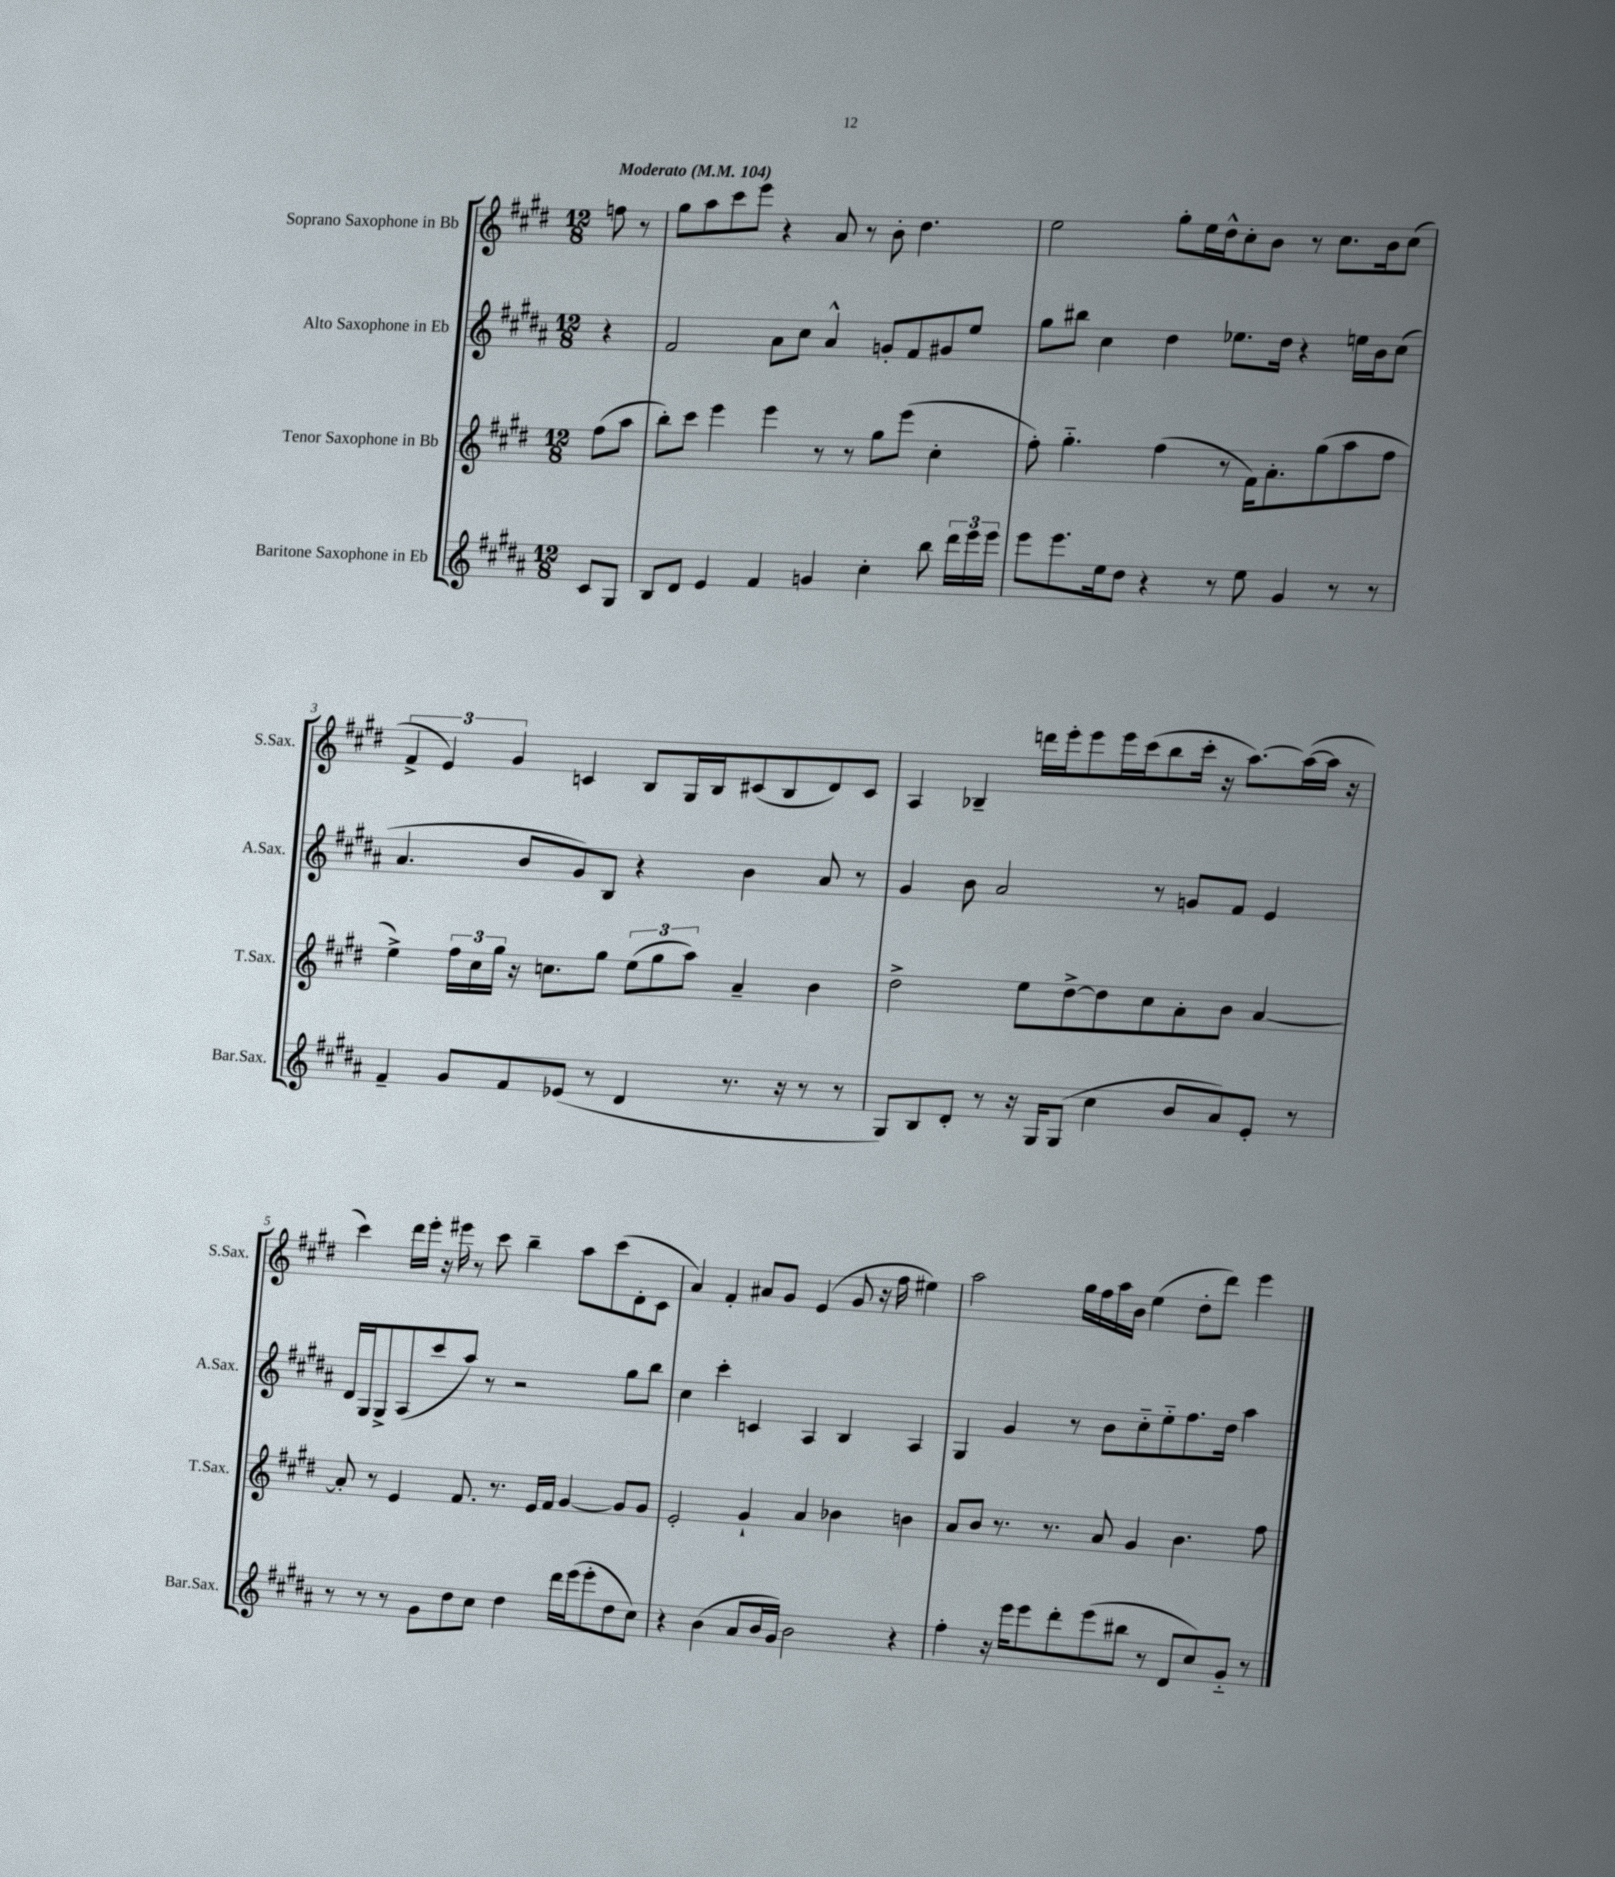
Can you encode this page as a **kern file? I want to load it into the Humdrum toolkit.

**kern	**kern	**kern	**kern
*staff4	*staff3	*staff2	*staff1
*clefG2	*clefG2	*clefG2	*clefG2
*k[f#c#g#d#a#]	*k[f#c#g#d#]	*k[f#c#g#d#a#]	*k[f#c#g#d#]
*M12/8	*M12/8	*M12/8	*M12/8
*MM104	*MM104	*MM104	*MM104
8c#	(8ff#	4r	8ff
8G#	8aa	.	8r
=	=	=	=
8B	8bb')	2f#	8gg#
8d#	8ccc#	.	8aa
4e	4eee	.	8ccc#
.	.	.	8eee
4f#	4eee	8a#	4r
.	.	8cc#	.
4g	8r	4a#^^	8a
.	8r	.	8r
4cc#'	8gg#	8g'	8b'
.	(8eee	8f#	4.dd#
8bb	4cc#'	8g#	.
24ddd#	.	8ee	.
24eee	.	.	.
24eee	.	.	.
=	=	=	=
8eee	8ff#')	8gg#	2ee
8.eee	4.gg#'~	8bb#	.
.	.	4cc#	.
16ee	.	.	.
8dd#	.	.	.
4r	(4ff#	4dd#	8gg#'
.	.	.	16ee
.	.	.	16dd#^^
8r	8r	8.ee-	8cc#'
8ee	16f#)	.	8b
.	8.a'	16dd#	.
4g#	.	4r	8r
.	(8gg#	.	8.cc#
8r	8aa	16ee	.
.	.	16b	16b
8r	8ff#	(8cc#	(8cc#
=	=	=	=
4f#~	4ee^)	4.a#	6f#^
.	.	.	6e)
8g#	24ff#	.	.
.	24cc#	.	.
.	24gg#	.	6g#
8f#	16r	8b	.
.	8.cc	.	.
(8e-	.	8g#)	4c
8r	8gg#	8B	.
4d#	(12ee	4r	8B
.	12gg#	.	.
.	.	.	16G#
.	12aa)	.	.
.	.	.	16B
8.r	4a~	4b	(8c#
.	.	.	8B
16r	.	.	.
8r	4b	8a#	8d#)
8r	.	8r	8c#
=	=	=	=
8G#)	2dd#^	4g#	4A
8B	.	.	.
8d#'	.	8b	4B-~
8r	.	2a#	.
16r	8ee	.	16ddd
16G#	.	.	16eee'
(8G#	[8dd#^	.	8eee
4cc#	8dd#]	.	16eee
.	.	.	(16ccc#
.	8cc#	8r	8bb
8b	8a'	8g	16ccc#'
.	.	.	16r
8a#)	8b	8f#	[8.aa)
8e'	[4a	4e	.
.	.	.	(16aa_
8r	.	.	16aa]
.	.	.	16r
=	=	=	=
8r	8a']	16d#	4ccc#)
.	.	16G#	.
8r	8r	8G#^	.
8r	4e	(8A#	16ddd#
.	.	.	16eee'
8g#	.	8ccc#	16r
.	.	.	16eee#
8dd#	8.f#	8aa#)	8r
8cc#	.	8r	8ccc#
.	8.r	.	.
4dd#	.	2r	4bb~
.	16e	.	.
.	16f#	.	.
16ddd#	[4g#	.	8aa
(16eee	.	.	.
8eee'	.	.	(8ccc#
8dd#	8g#]	8gg#	8d#'
8cc#)	8g#	8bb	8c#
=	=	=	=
4r	2e'	4cc#	4a)
(4b	.	4ccc#'	4f#'
8a#	4g#`	4c	8a#
16b	.	.	8g#
16g#)	.	.	.
2b	4a	4A#	(4e
.	4b-	4B	8g#
.	.	.	16r
.	.	.	16ff#
4r	4b	4A#	4ee#)
=	=	=	=
4ff#'	8a	4G#	2aa
.	8b	.	.
16r	8.r	4g#	.
16eee	.	.	.
8eee	.	.	.
.	8.r	.	.
8ddd#'	.	8r	16gg#
.	.	.	16ff#
(8eee	8a	8b	16aa
.	.	.	16b
8bb#	4g#	8cc#'~	(4ee
8r	.	8ee'~	.
8d#	4.b	8.ff#	8dd#'
8cc#)	.	.	8ddd#)
.	.	16dd#	.
8g#'~	.	4aa#	4eee
8r	8ff#	.	.
==	==	==	==
*-	*-	*-	*-
